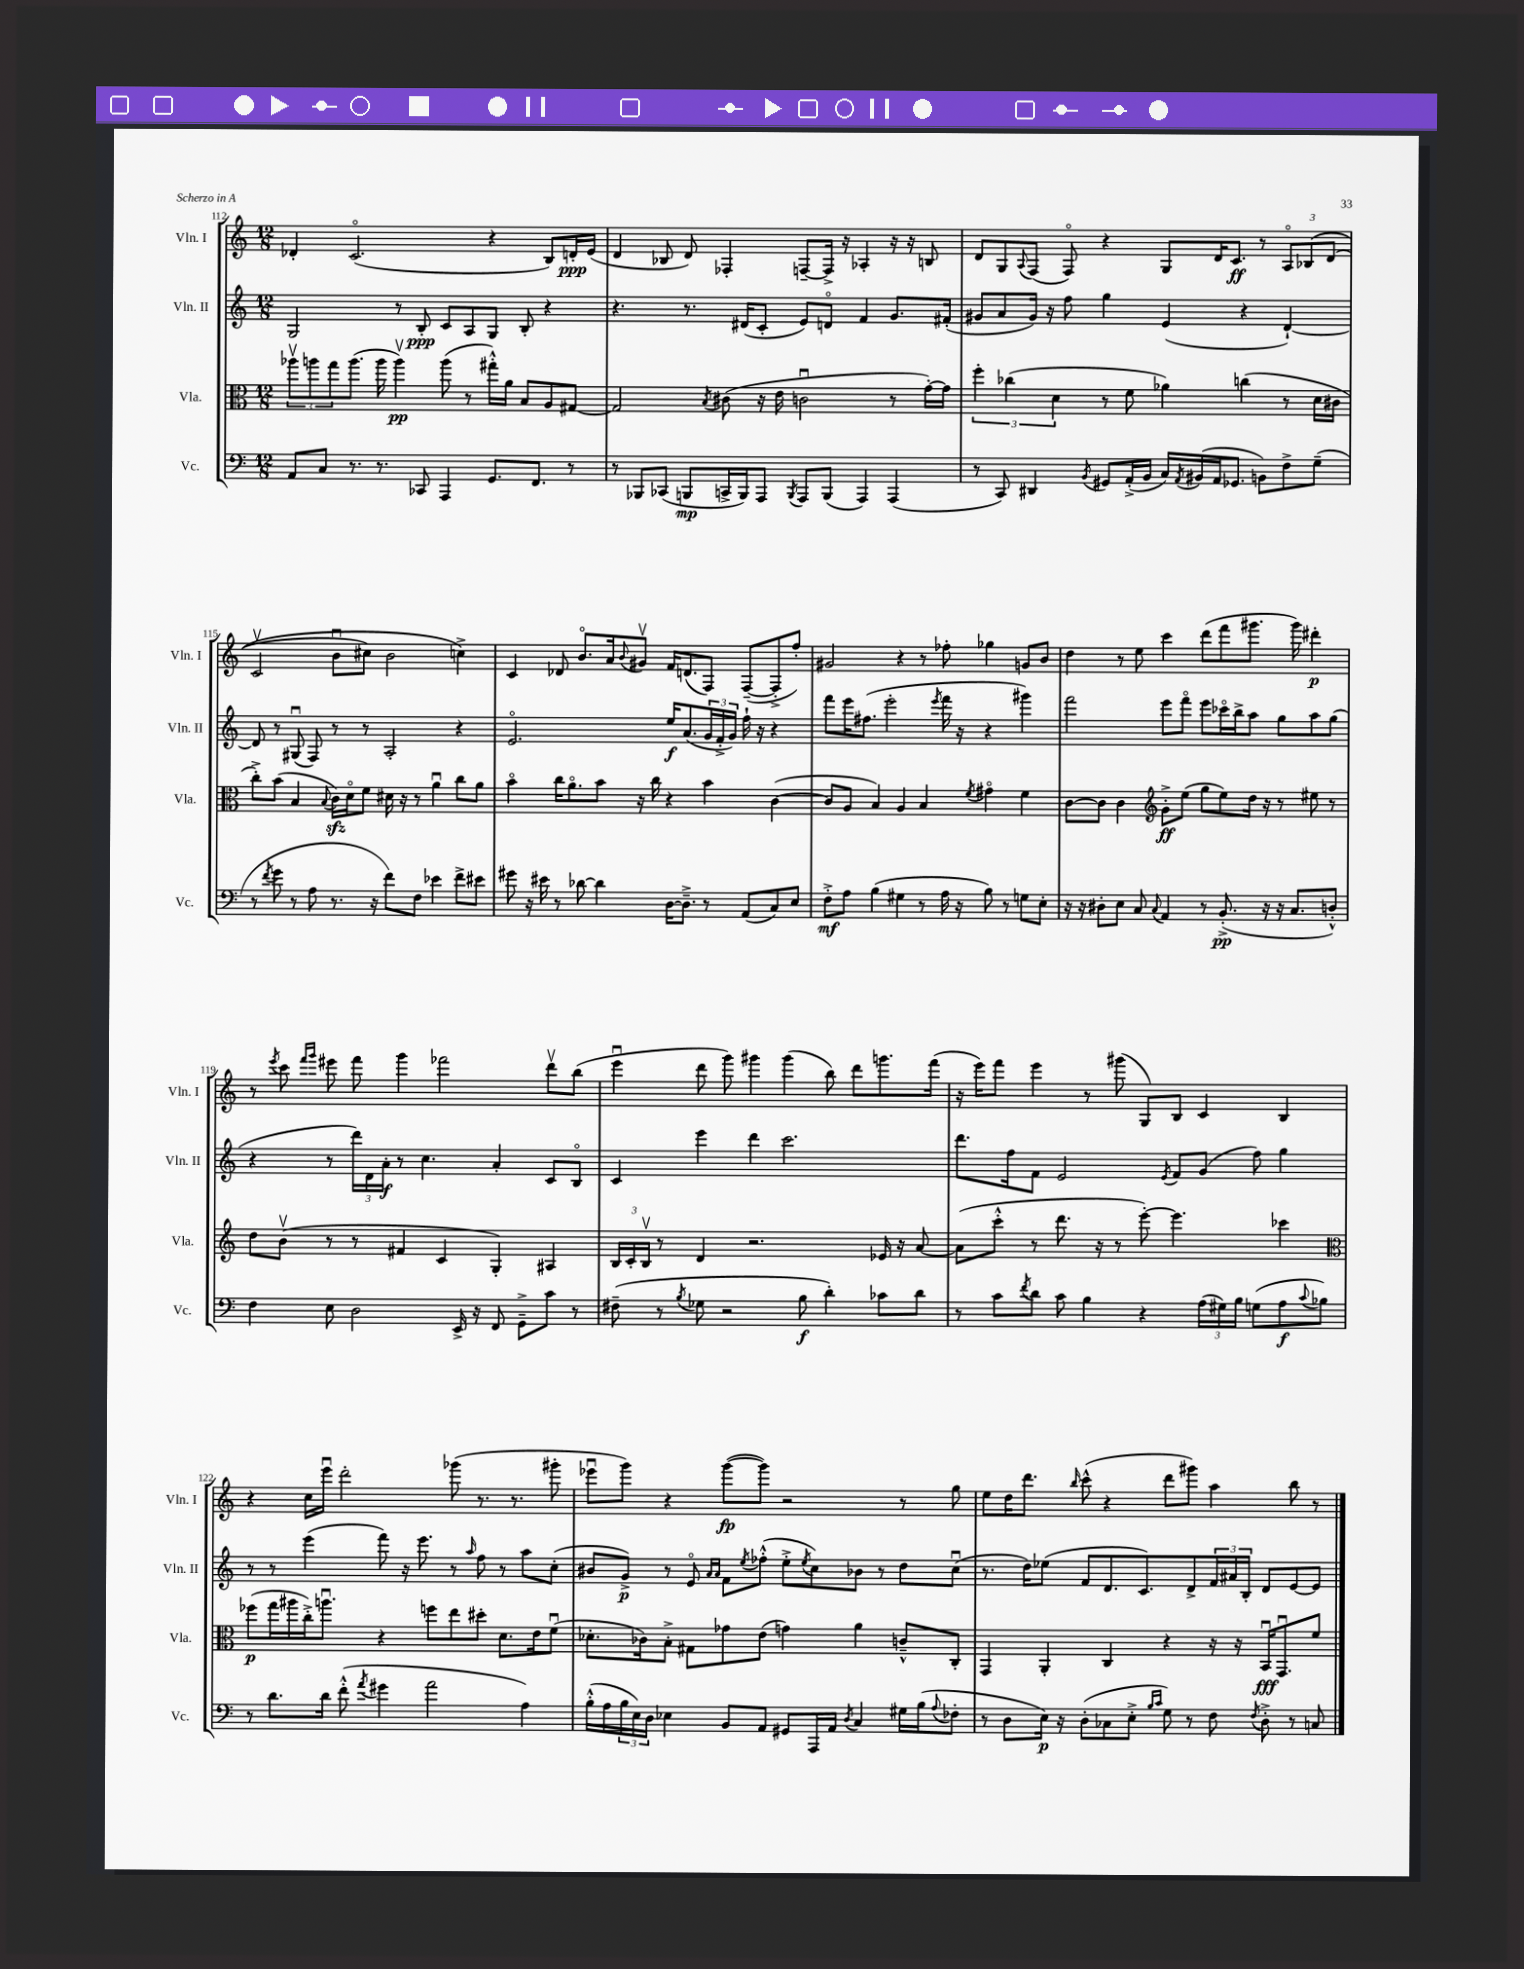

**kern	**kern	**kern	**kern
*staff4	*staff3	*staff2	*staff1
*clefF4	*clefC3	*clefG2	*clefG2
*k[]	*k[]	*k[]	*k[]
*M12/8	*M12/8	*M12/8	*M12/8
8AA/L	12aa-v\L	2G/	4d-'/
.	12aa\	.	.
8C/J	.	.	.
.	12gg\	.	.
8.r	(8.aa\J	.	(2.co/
8.r	16aa\	.	.
.	4aav\)	8r	.
8CC-/	.	8B'/	.
4AAA/	(8aa\	8c/L	.
.	8r	8A/	.
8.GG/L	16gg#'^^\LL)	8G/J	4r
.	16a\JJ	.	.
.	8B/L	8B'/	.
8.FF/J	.	.	.
.	8A/	4r	8B/L)
8r	[8G#/J	.	16d'/L
.	.	.	(16e/JJ
=	=	=	=
8r	2G#/]	4.r	4d/
8BBB-/L	.	.	.
(8CC-/J	.	.	8B-/
8BBB/L	.	8.r	8d/)
.	8qB/	.	.
16CC^/L	(8c#\	.	4F-'/
16BBB/J)	.	(16d#/LK	.
8AAA/J	16r	8c'/J	.
.	16e\	.	.
8qBBB/	.	.	.
8AAA/L	2cu\	8e/L)	[8F~/L
(8BBB/J	.	8do/J	16F^/]Jk
.	.	.	16r
4AAA/)	.	4f/	4A-'/
(4AAA/	8r	8.g/L	16r
.	.	.	16r
.	[16g'\LL)	.	8B/
.	16g\]JJ	(16f#'/Jk	.
=	=	=	=
8r	6ff'\	8g#/L	8d/L
8CC/)	.	8a/	8G/
.	(6cc-\	.	.
.	.	.	8qqA/
4DD#/	.	16g#/Jk)	(8F/J
.	.	16r	.
.	6d\	.	.
.	.	8ff\	8Fo/)
8qBB/	.	.	.
8GG#/L	8r	4gg\	4r
(16AA'^/L	8f\	.	.
16BB/JJ	.	.	.
16C/LL)	4a-\)	(4e/	8G/L
8qAA/	.	.	.
(16BB#/	.	.	.
16AA/J	.	.	16d/K
8.GG-/J	.	.	8.c/J
.	(4cc\	4r	.
8BB\L)	.	.	8r
8F^\	8r	[4d`/)	12Ao/L
.	.	.	&(12B-/
(8G~\J	16d\LL	.	.
.	.	.	(12d/J
.	16c#\JJ	.	.
=	=	=	=
8r	8cc'^\L)	8d/]	2cv/
8qf/	.	.	.
8g\	(8b\J	8r	.
8r	4B/	(8G#u/	.
8A\	.	8F/)	.
.	8qqB/	.	.
8.r	16c\LL)	8r	8bu\L
.	16do\J	.	.
.	8f\J	8r	8cc#\J)
16r	.	.	.
8f\L)	16d#\	2A'/	2b\
.	16r	.	.
8F\J	8r	.	.
4e-\	4au\	.	.
8f^\L	8cc\L	4r	4cc^\&)
8e#\J	8a\J	.	.
=	=	=	=
8g#\	4bo\	2.eo/	4c/
16r	.	.	.
16e#\	.	.	.
8r	16cc\LK	.	8d-/
.	8.ao\	.	.
[8d-\	.	.	8.bo/L
4d-\]	8b\J	.	.
.	.	.	16a/k
.	.	.	8qqb/
.	16r	.	8g#v/J
.	16cc\	.	.
[16D\LK	4r	16ee/LK	16f/LK
8.D~^\]J	.	(8.a/	(8.d/
8r	4b\	24g/L	8F/J)
.	.	24f'^/	.
.	.	24g/JJ)	.
(8AA/L	.	16ff`\	([8F~/L
.	.	16r	.
8C/)	([4c\	4r	8F'^/]
8E/J	.	.	8ff'/J)
=	=	=	=
8F'^\L	8c/]L	8fff\L	2g#/
8A\J	8A/J	16eee\K	.
.	.	(8.ff#\J	.
(4B\	4B/)	.	.
.	.	2eee'\	.
4G#\	4A/	.	4r
8r	4B/	.	8r
.	.	8qeee/	.
16A\	.	16fff\	8ff-'\
16r	.	16r	.
.	8qf/	.	.
8B\)	4g#o\	4r	4gg-\
8r	.	.	.
8G\L	4f\	4ggg#\)	8g/L
8E'\J	.	.	8b/J
=	=	=	=
16r	[8c\L	2fff\	4dd\
16r	.	.	.
8D#'\L	8c\]J	.	.
8E\J	4c\	.	8r
8C/	.	.	8ee\
*	*clefG2	*	*
8qqC/	.	.	.
4AA/	8g'^\L	8eee\L	4ccc\
.	(8ee\J	8fffo\J	.
8r	8gg\L	8eee\L	(8ddd\L
(8.BB'^/	8ee\)	16ccc-o\L	8fff\
.	.	16bb^\J	.
.	16dd\Jk	8aa\J	8.ggg#\J
16r	16r	.	.
16r	8r	8gg\L	.
8.C/L	.	.	16ggg#\)
.	8ee#\	8aa\	4ddd#'\
8D'^^/J)	8r	(8gg\J	.
=	=	=	=
4F\	8dd\L	4r	8r
.	.	.	8qeee/
.	(8bv\J	.	8ccc\
.	.	.	16qqfff/LL
.	.	.	16qqggg/JJ
8E\	8r	8r	8eee#\
2D\	8r	24ddd\LL)	8fff\
.	.	24d\	.
.	.	24a'\JJ	.
.	4f#/	8r	4ggg\
.	.	4.cc\	.
.	4c/	.	2fff-\
16EE^/	.	.	.
16r	.	.	.
8FF/	4G'/)	4a'/	.
8GG~^\L	.	.	.
8c\J	4A#/	8c/L	8dddv\L
8r	.	8Bo/J	(8bb\J
=	=	=	=
(8F#~\	24B/LL	4c/	4eeeu\
.	24c'/	.	.
.	24Bv/JJ	.	.
8r	8r	.	.
8qB/	.	.	.
8G-\	4d/	4eee\	8ddd\
2r	.	.	8ggg\)
.	2.r	4ddd\	4ggg#\
.	.	2.ccc\	(4ggg#\
8B\	.	.	.
4d'\)	.	.	8bb\)
.	.	.	8ddd\L
8c-\L	16e-/	.	8.ggg\
.	16r	.	.
8d\J	[8a/	.	.
.	.	.	(16fff\Jk
=	=	=	=
8r	(8a\]L	8.ddd\L	16r
.	.	.	16eee\LK)
8c\L	8ccc'^^\J	.	8fff\J
.	.	16ff\k	.
8qf/	.	.	.
8d\J	8r	8f\J	4eee\
8c\	8.ddd\	2e/	.
4B\	.	.	8r
.	16r	.	.
.	8r	.	(8ggg#\
4r	[8eee'\)	.	8G/L)
.	.	8qe/	.
.	4.eee\]	8f/L	8B/J
(24A\LL	.	(8g/J	4c/
24G#\)	.	.	.
24B\JJ	.	.	.
(8G\L	.	8ff\)	.
8A\	4ccc-\	4gg\	4B/
8qqc/	.	.	.
8B-\J)	.	.	.
=	=	=	=
*	*clefC3	*	*
8r	(8ff-\L	8r	4r
8.d\L	16gg\L	8r	.
.	16aa#\	.	.
.	16cc'^\J)	(4eee\	16cc\LL
16d\Jk	8.aau\J	.	16eeeu\JJ
(8f'^^\	.	.	2ddd'\
8qa/	.	.	.
4g#\	4r	8fff\)	.
.	.	16r	.
.	.	8.eee\	.
2a\	8ff\L	.	.
.	8ee\	8r	(8ggg-\
.	.	16qqaa/	.
.	8dd#'\J	8ff\	8.r
.	8.d\L	8r	.
.	.	.	8.r
4A\)	.	8aa\L	.
.	16e\k	.	.
.	(8fu\J	(8cc'\J	8ggg#'\
=	=	=	=
(16B'^^\LL	8.d-'\L	8b#/L	8eee-u\L
16A\	.	.	.
24B\	.	8g^/J)	8ggg\J)
24E\)	.	.	.
.	16c-\k)	.	.
24D\JJ	.	.	.
4E-\	8B'^\J	8r	4r
.	8G#\L	8eo/	.
.	.	16qqa/LL	.
.	.	16qqa/JJ	.
8BB/L	8g-\	8f\L	([8ggg\L
.	.	8qee/	.
8AA/J	(8e\J	(8ff-'^^\J	8ggg\]J)
8GG#/L	4g\)	8ee'^\L	2r
.	.	8qee/	.
16AAA/L	.	8cc\)	.
16AA/JJ	.	.	.
8qD/	.	.	.
4C/	4a\	8b-\J	.
.	.	8r	.
16G#\LL	8c~^^/L	8dd\L	8r
(16B\J	.	.	.
8qqA/	.	.	.
8F-'\J	8C'/J	(8ccu\J	8gg\
=	=	=	=
8r	4GG/	8.r	8ee\L
8D\L	.	.	16dd\K
.	.	16dd\LK)	8.ddd\J
16E\Jk)	4AA'/	(8ee-\J	.
16r	.	.	.
.	.	.	16qqbb/
(8D'\L	.	8f/L	(8ccc^^\
8C-\	4C/	8.d/	4r
8E'^\J	.	.	.
.	.	8.c/)	.
16qqB/LL	.	.	.
16qqc/JJ	.	.	.
8G\)	4r	.	8ddd\L
8r	.	8d^/	8ggg#\J)
8F\	16r	24f/L	4aa\
.	.	24a#/	.
.	16r	.	.
.	.	24B'/JJ	.
8qF/	.	.	.
8D'^\	16BBu/LK	8d/L	.
.	8.GGu/	.	.
8r	.	[8e/	8bb\
8C/	8f/J	8e/]J	8r
==	==	==	==
*-	*-	*-	*-
